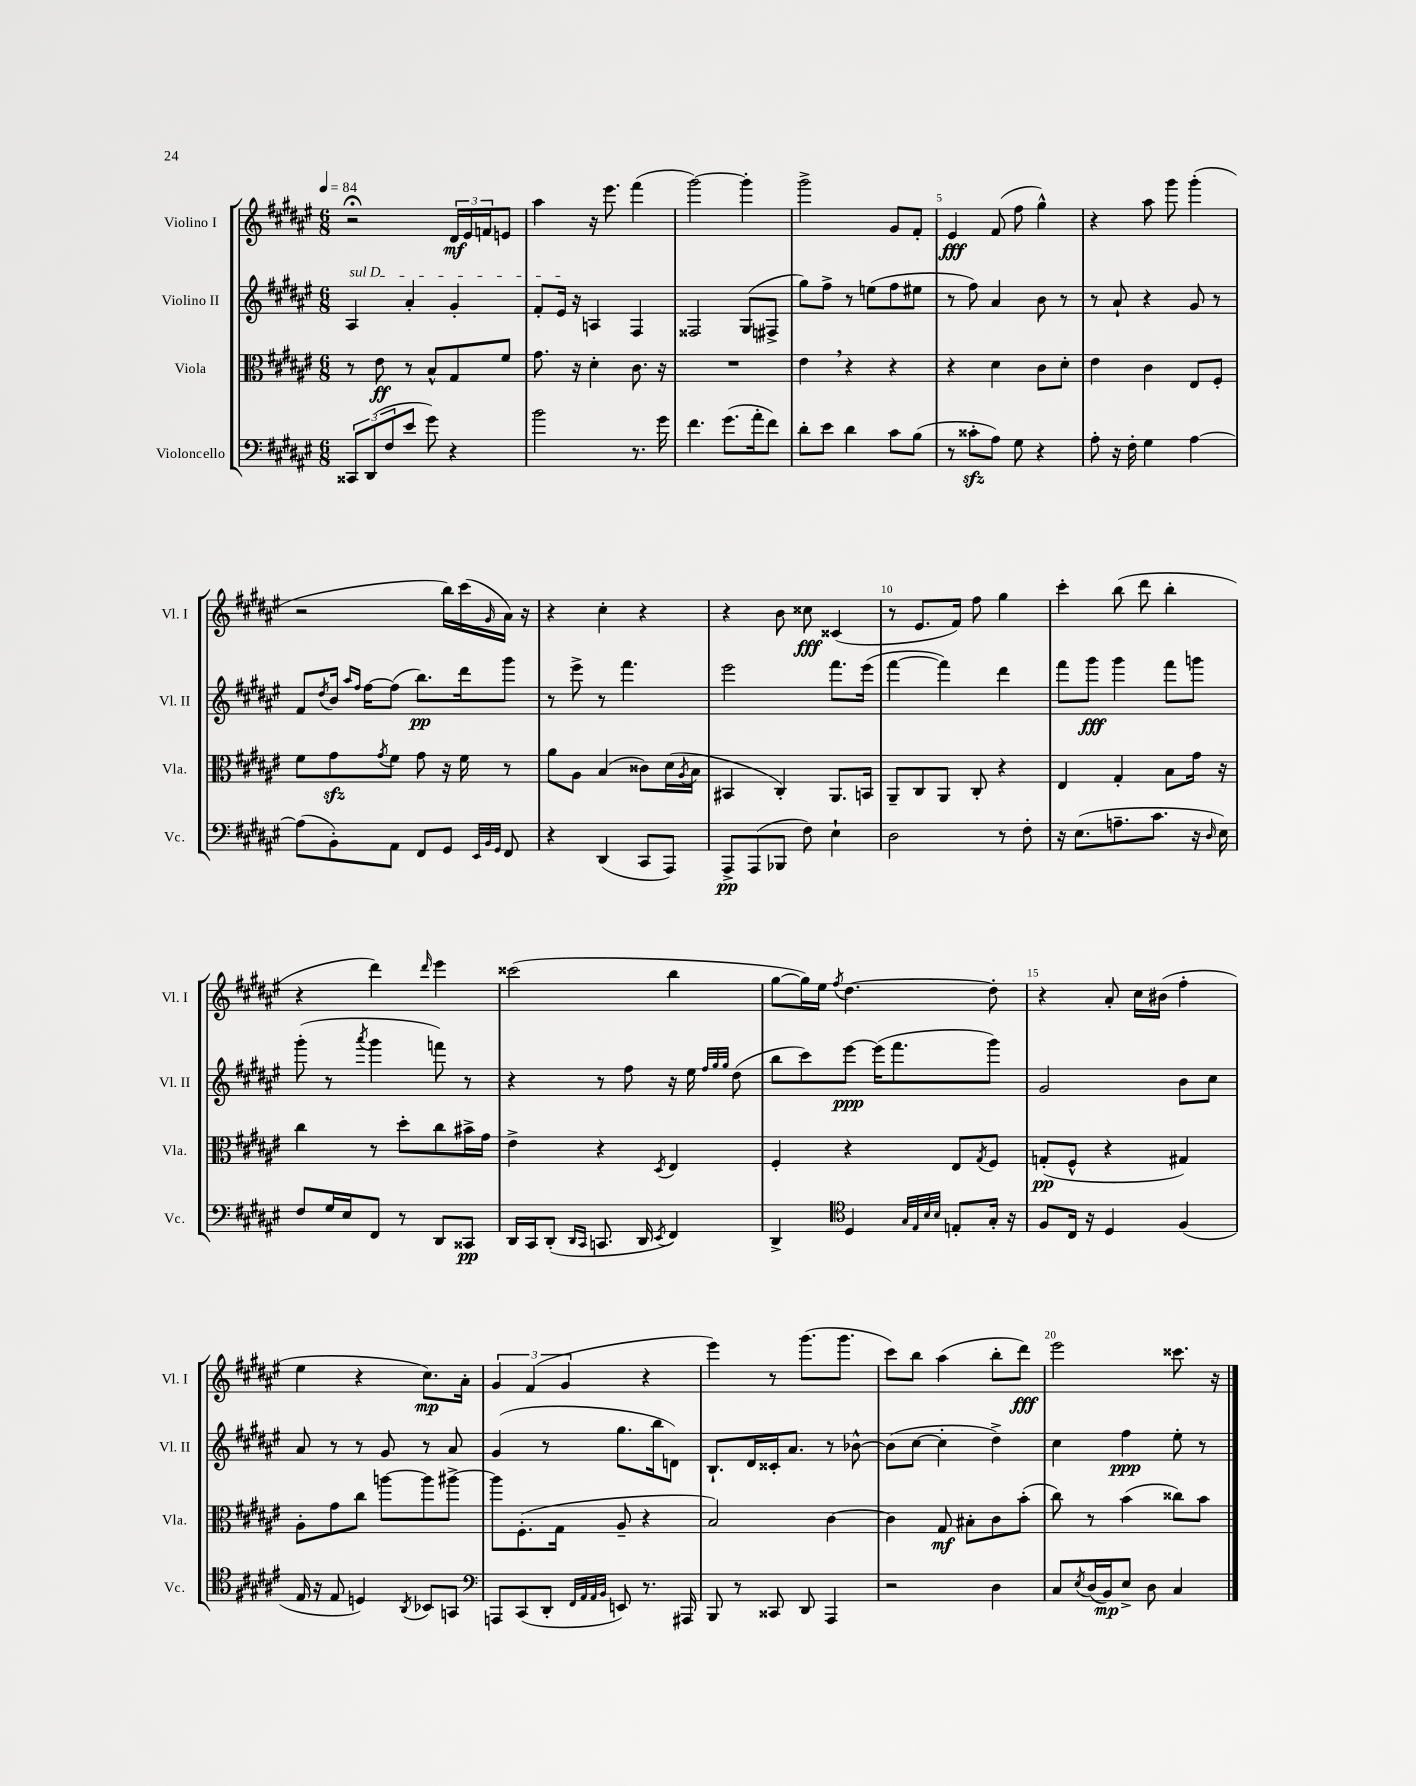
<<
\new StaffGroup <<
\new Staff = "s0" \with { instrumentName = "Violino I" shortInstrumentName = "Vl. I" } {
    \clef treble \key fis \major \numericTimeSignature \time 6/8 \tempo 4 = 84
    r2\fermata \tuplet 3/2 { dis'16\mf eis'16 f'16 } e'8 |
    ais''4 r16 eis'''8. fis'''4( |
    gis'''2~) gis'''4-. |
    gis'''2-> gis'8 fis'8-. |
    eis'4\fff fis'8( fis''8 gis''4-^) |
    r4 ais''8 gis'''8 gis'''4-.( |
    r2 b''16) cis'''16( \grace { gis'16 } ais'16) r16 |
    r4 cis''4-. r4 |
    r4 b'8 cisis''8\fff cisis'4( |
    r8 eis'8. fis'16) fis''8 gis''4 |
    cis'''4-. b''8( dis'''8 b''4-. |
    r4 dis'''4) \grace { dis'''16 } eis'''4 |
    cisis'''2( b''4 |
    gis''8~ gis''16) eis''16 \acciaccatura { fis''8 } dis''4.~ dis''8-. |
    r4 ais'8-. cis''16 bis'16( fis''4-. |
    eis''4 r4 cis''8.\mp) ais'16-. |
    \tuplet 3/2 { gis'4 fis'4( gis'4 } r4 |
    eis'''4) r8 gis'''8.( gis'''8. |
    cis'''8) b''8 ais''4( b''8-. dis'''8\fff) |
    eis'''2 cisis'''8. r16 \bar "|." |
}
\new Staff = "s1" \with { instrumentName = "Violino II" shortInstrumentName = "Vl. II" } {
    \clef treble \key fis \major \numericTimeSignature \time 6/8
    \once \override TextSpanner.bound-details.left.text = \markup { \italic "sul D" } ais4\startTextSpan ais'4-. gis'4-. |
    fis'8-. eis'16\stopTextSpan r16 a4 fis4 |
    fisis2 gis8( fis8-> |
    gis''8) fis''8-> r8 e''8( fis''8 eis''8 |
    r8 fis''8) ais'4 b'8 r8 |
    r8 ais'8-! r4 gis'8 r8 |
    fis'8 \acciaccatura { dis''8 } b'16 \grace { ais''16 fis''16 } fis''16~ fis''8( b''8.\pp) dis'''16 gis'''8 |
    r8 eis'''8-> r8 fis'''4. |
    eis'''2 fis'''8. eis'''16( |
    fis'''4~ fis'''4) dis'''4 |
    fis'''8 gis'''8\fff gis'''4 fis'''8 g'''8 |
    gis'''8-.( r8 \acciaccatura { ais'''8 } gis'''4 f'''8) r8 |
    r4 r8 fis''8 r16 eis''16 \grace { fis''32 gis''32 gis''32 } dis''8( |
    b''8 cis'''8) eis'''8~\ppp eis'''16( fis'''8. gis'''8) |
    gis'2 b'8 cis''8 |
    ais'8 r8 r8 gis'8 r8 ais'8 |
    gis'4( r8 gis''8. b''16 d'8) |
    b8.-! dis'16 cisis'16-. ais'8. r8 bes'8~-^ |
    bes'8( cis''8~ cis''4-. dis''4->) |
    cis''4 fis''4\ppp eis''8-. r8 \bar "|." |
}
\new Staff = "s2" \with { instrumentName = "Viola" shortInstrumentName = "Vla." } {
    \clef alto \key fis \major \numericTimeSignature \time 6/8
    r8 eis'8\ff r8 b8-^ gis8 fis'8 |
    gis'8. r16 dis'4-. cis'8. r16 |
    R2. |
    eis'4 \breathe r4 r4 |
    r4 dis'4 cis'8 dis'8-. |
    eis'4 cis'4 eis8 fis8-. |
    fis'8 gis'8\sfz \acciaccatura { gis'8 } fis'8 gis'8 r16 fis'16 r8 |
    ais'8 ais8 b4( cisis'8) dis'16( \acciaccatura { ais8 } b16 |
    bis,4 cis4-.) ais,8. b,16 |
    ais,8-- cis8 ais,8 cis8-. r4 |
    eis4 gis4-. b8 gis'16 r16 |
    cis''4 r8 dis''8-. cis''8 bis'16-> gis'16 |
    eis'4-> r4 \acciaccatura { dis8 } eis4 |
    fis4-. r4 eis8 \acciaccatura { gis8 } fis8 |
    g8-.\pp( fis8-^ r4 gis4) |
    ais8-. gis'8 cis''8 a''8~ a''8 ais''8~-> |
    ais''8 fis8.-.( gis16 ais8-- r4 |
    b2) cis'4~ |
    cis'4 gis8\mf bis8-. cis'8 b'8-.( |
    cis''8) r8 b'4( cisis''8) b'8 \bar "|." |
}
\new Staff = "s3" \with { instrumentName = "Violoncello" shortInstrumentName = "Vc." } {
    \clef bass \key fis \major \numericTimeSignature \time 6/8
    \tuplet 3/2 { cisis,8 dis,8( fis8 } eis'8 gis'8) r4 |
    b'2 r8. gis'16 |
    fis'4. gis'8.( ais'16-. fis'8) |
    dis'8-. eis'8 dis'4 cis'8 b8( |
    r8 cisis'8-.\sfz ais8) gis8 r4 |
    ais8-. r16 fis16-. gis4 ais4~ |
    ais8( b,8-.) ais,8 fis,8 gis,8 \grace { eis,32 b,32 gis,32 } fis,8 |
    r4 dis,4( cis,8 ais,,8) |
    ais,,8->\pp ais,,8( bes,,8 fis8) eis4-! |
    dis2 r8 fis8-. |
    r16 eis8.( a8.-- cis'8. r16 \grace { dis16 } eis16) |
    fis8 gis16 eis16 fis,8 r8 dis,8 cisis,8\pp |
    dis,16 cis,16 dis,8-.( \grace { dis,16 cis,16 } c,8. dis,16 \acciaccatura { eis,8 } fis,4) |
    dis,4-> \clef tenor dis4 \grace { gis32 eis32 b32 b32 } e8-. gis16-. r16 |
    fis8 cis16 r16 dis4 fis4( |
    eis16 r16 eis8 d4) \acciaccatura { ais,8 } bes,8 g,8 |
    \clef bass a,,8 cis,8( dis,8-. \grace { fis,32 ais,32 ais,32 b,32 } e,8) r8. ais,,16 |
    b,,8 r8 cisis,8 dis,8 ais,,4 |
    r2 dis4 |
    cis8 \acciaccatura { eis8 } dis16( b,16\mp) eis8-> dis8 cis4 \bar "|." |
}
>>
>>
\layout { \context { \Score \override BarNumber.break-visibility = ##(#f #t #t) barNumberVisibility = #(every-nth-bar-number-visible 5) } }
